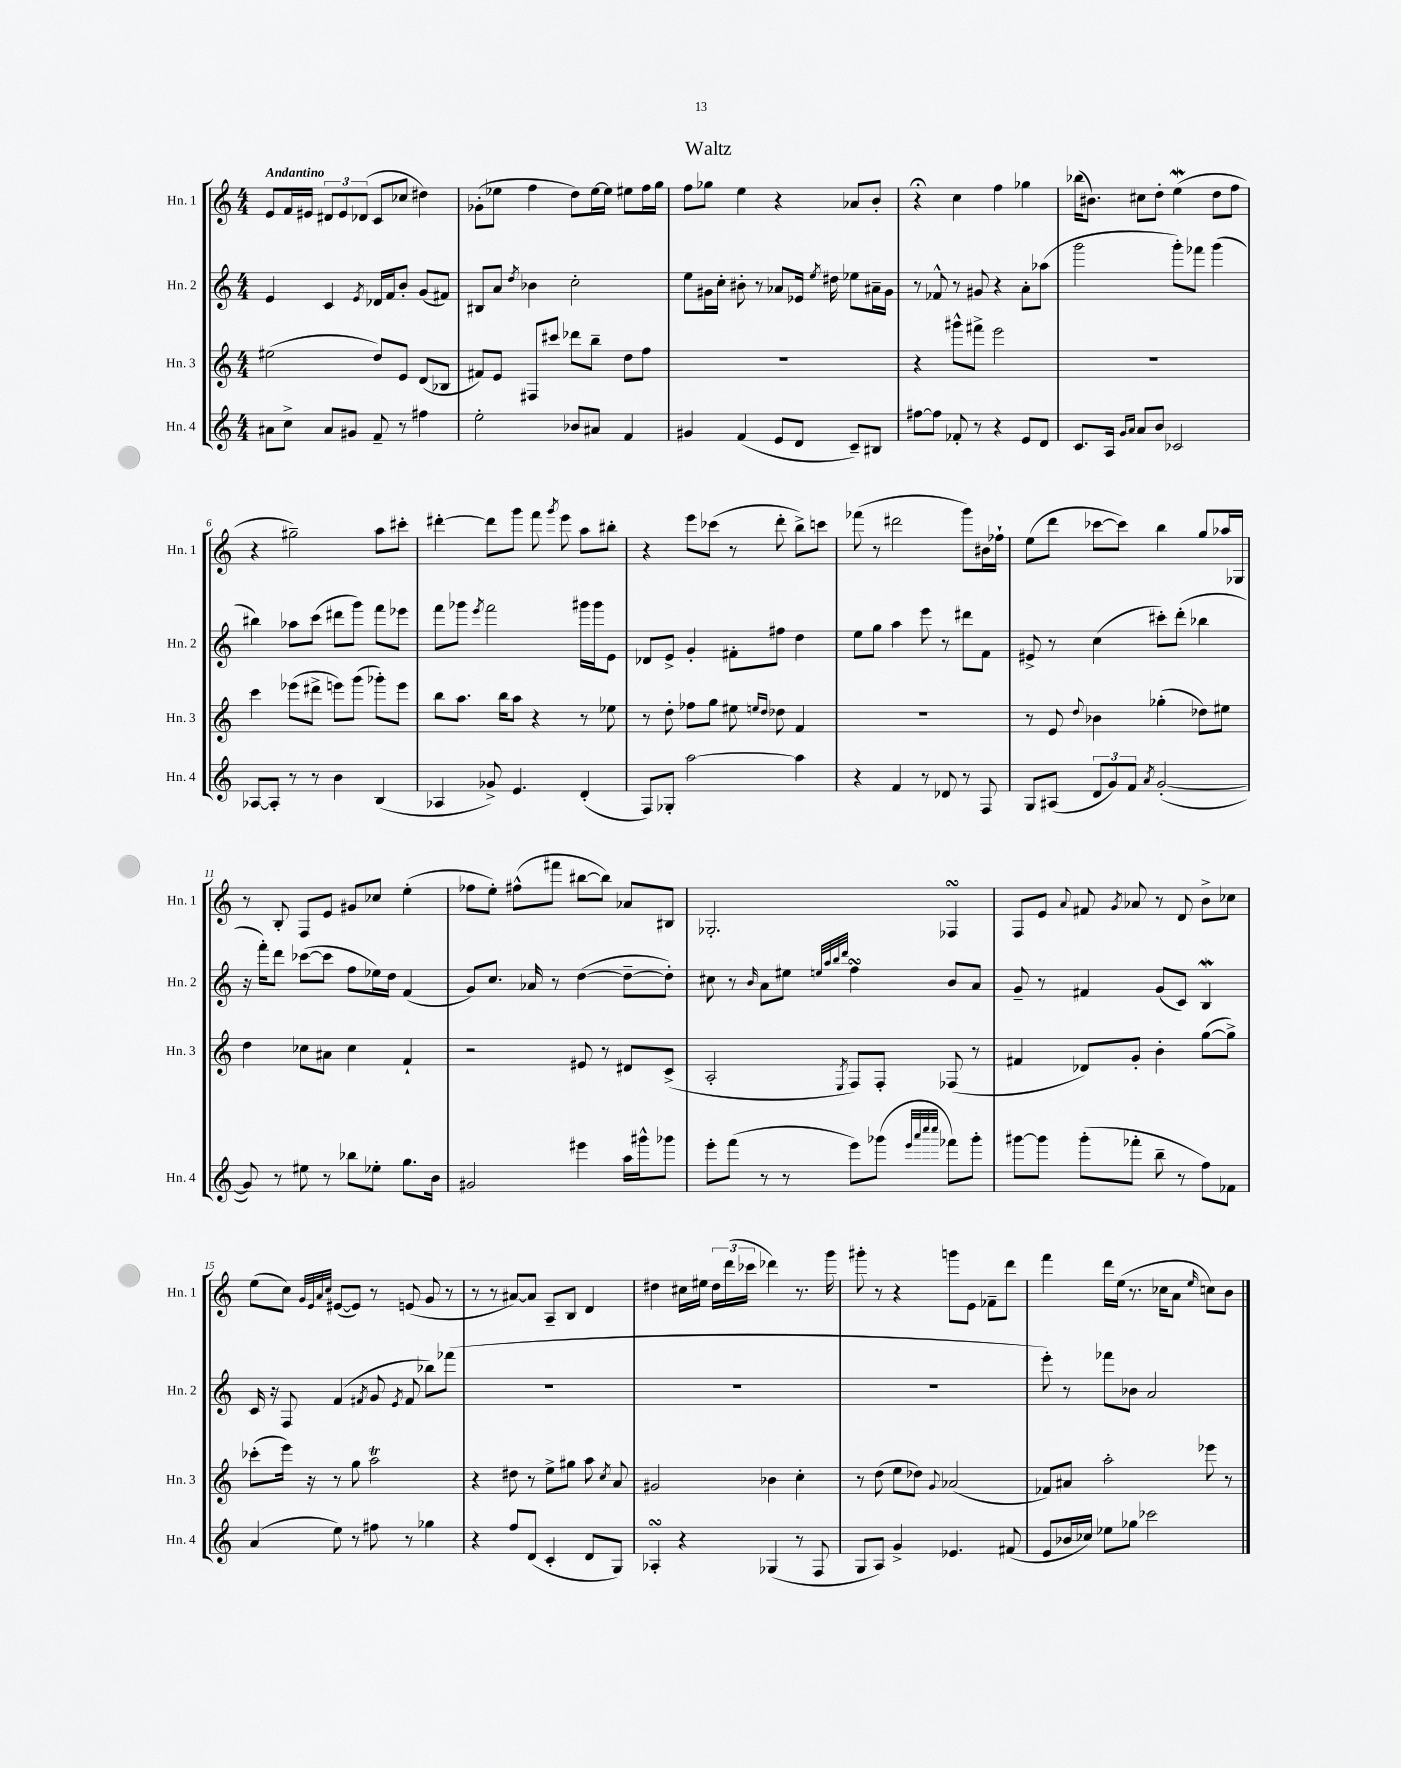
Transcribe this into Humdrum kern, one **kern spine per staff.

**kern	**kern	**kern	**kern
*part4	*part3	*part2	*part1
*staff4	*staff3	*staff2	*staff1
*I"Hn. 4	*I"Hn. 3	*I"Hn. 2	*I"Hn. 1
*I'Hn. 4	*I'Hn. 3	*I'Hn. 2	*I'Hn. 1
*clefG2	*clefG2	*clefG2	*clefG2
*k[]	*k[]	*k[]	*k[]
*M4/4	*M4/4	*M4/4	*M4/4
=1	=1	=1	=1
!	!	!	!LO:TX:a:B:t=Andantino
8a#X\L	(2ee#X\	4e/	8e/L
8cc^\J	.	.	16f/L
.	.	.	16e#X/JJ
8a#/L	.	4c/	12d#X/L
.	.	.	12e#/
8g#X/J	.	.	.
.	.	.	(12d-X/J
.	.	8qe/	.
8f~/	8dd/L)	16d-X/LL	8c/L
.	.	16f/J	.
8r	8e/J	8b'/J	8cc-X/J
4ff#X\	(8d/L	(8g/L	4dd#X\)
.	8B-X/J	8f#X/J)	.
=2	=2	=2	=2
2ee'\	8f#X/L)	8B#X/L	(8g-X'\L
.	8e/J	8a/J	8ee-X\J
.	.	8qdd/	.
.	8F#X/L	4b-X\	4ff\
.	8ccc#X/J	.	.
8b-X/L	8ddd-X\L	2cc'\	8dd\L)
8a#X/J	8bb~\J	.	[16ee-\L
.	.	.	16ee-\JJ]
4f/	8dd\L	.	8ee#X\L
.	8ff\J	.	16ff\L
.	.	.	16gg\JJ
=3	=3	=3	=3
4g#X/	1r	8ee\L	8ff\L
.	.	16g#X\L	8gg-X\J
.	.	16cc'\JJ	.
(4f/	.	8b#X'\	4ee\
.	.	8r	.
8e/L	.	8a-X/L	4r
8d/J	.	16e-X/Jk	.
.	.	8qee/	.
.	.	16dd#X\	.
8c~/L)	.	8ee-X\L	8a-X/L
8B#X/J	.	16a#X~\L	8b'/J
.	.	16g#\JJ	.
=4	=4	=4	=4
[8ff#X\L	4r	8r	4r;<
8ff#\J]	.	8f-X^^/	.
8f-X'/	8ggg#X^^\L	8r	4cc\
8r	8fff#X^\J	8g#X/	.
4r	2eee\	4r	4ff\
8e/L	.	8a'\L	4gg-X\
8d/J	.	(8aa-X\J	.
=5	=5	=5	=5
8.c/L	1r	2ggg\	(16bb-X\KL
.	.	.	8.b#X\J)
16A/Jk	.	.	.
16qqg/LL	.	.	.
16qqa/JJ	.	.	.
8a/L	.	.	8cc#X\L
8b/J	.	.	8dd'\J
2c-X/	.	8ggg'\L)	(4eeW\
.	.	8fff-X\J	.
.	.	(4ggg\	8dd\L
.	.	.	8ff\J
!!LO:LB:g=z
=6	=6	=6	=6
[8A-X/L	4ccc\	4bb#X\)	4r
8A-'/J]	.	.	.
8r	(8eee-X\L	8aa-X\L	2gg#X~\)
8r	8ddd#X^\J	(8ccc\J	.
4b\	8eeen\L)	8ddd#X\L	.
.	(8ggg\J	8ggg\J)	.
(4B/	8ggg-X'\L)	8fff\L	8aa\L
.	8eee\J	8eee-X\J	8ccc#X'\J
=7	=7	=7	=7
4A-X/	8bb\L	8fff\L	[4ddd#X'\
.	8.aa\J	8ggg-X\J	.
.	.	8qeee/	.
8g-X^/)	.	2fff\	8ddd#\L]
.	16bb\KL	.	.
4.e/	8aa\J	.	8ggg\J
.	4r	.	8fff\
.	.	.	8qggg/
.	.	.	8eee\
(4d'/	8r	16ggg#X\LL	8aa\L
.	.	16ggg#\J	.
.	8ee-X\	8e\J	8bb#X'\J
=8	=8	=8	=8
8F/L)	8r	8d-X/L	4r
8G-X'/J	8dd'\	8e^/J	.
[2aa\	8ff-X\L	4g'/	8eee\L
.	8gg\J	.	(8ccc-X\J
.	8ee#X\	8f#X'\L	8r
.	16qqeen/LL	.	.
.	16qqdd/JJ	.	.
.	8dd-X\	8ff#X\J	8ddd'\
4aa\]	4f/	4dd\	8bb^\L)
.	.	.	8cccn\J
=9	=9	=9	=9
4r	1r	8ee\L	(8fff-X\
.	.	8gg\J	8r
4f/	.	4aa\	2ddd#X\
8r	.	8eee\	.
8d-X/	.	8r	.
8r	.	8ddd#X\L	8ggg\L)
8F/	.	8f\J	16b#X\L
.	.	.	16ff-X`\JJ
=10	=10	=10	=10
8G/L	8r	8e#X^/	(8ee\L
(8A#X/J	8e/	8r	8ddd\J
.	8qqdd/	.	.
12d/L	4b-X\	(4cc\	[8ccc-X\L
12g/)	.	.	.
.	.	.	8ccc-\J])
12f/J	.	.	.
8qa/	.	.	.
([2g'/	(4gg-X'\	8ccc#X'\L)	4bb\
.	.	(8ddd'\J	.
.	8dd-X\L)	4bb-X\	8gg/L
.	8ee#X\J	.	16aa-X/L
.	.	.	16G-X/JJ
!!LO:LB:g=z
=11	=11	=11	=11
8g/])	4dd\	16r	8r
.	.	16fff'\KL)	.
8r	.	8ddd\J	8B'/
8ee#X\	8cc-X\L	([8ccc-X\L	8F/L
8r	8a#X\J	8ccc-\J]	8e/J
8bb-X\L	4cc-\	8ff\L	8g#X/L
8ee-X'\J	.	16ee-X\L)	8cc-X/J
.	.	16dd\JJ	.
8.gg\L	4f`/	(4f/	(4ee'\
16b\Jk	.	.	.
=12	=12	=12	=12
2g#X/	2r	8g/L)	8ff-X\L
.	.	8.cc/J	8ee'\J)
.	.	.	(8ff#X^^\L
.	.	16a-X/	.
.	.	8r	8fff#X\J
4eee#X\	8e#X/	([4dd\	[8bb#X\L
.	8r	.	8bb#\J])
16aa\LL	8d#X/L	8dd~\L_	8a-X/L
16ggg#X^^\J	.	.	.
8ggg-X\J	(8c^/J	8dd'\J])	8B#X/J
=13	=13	=13	=13
8eee'\L	2A'/	8cc#X\	2.G-X'/
(8fff\J	.	8r	.
.	.	16qqb/	.
8r	.	8a\L	.
8r	.	8ee#X\J	.
.	.	32qqeen/LLL	.
.	.	32qqaa/	.
.	.	32qqbb/	.
.	8qE/	32qqddd/JJJ	.
8eee\L)	8F/L)	4ffsSSs\	.
(8ggg-X\J	8F'/J	.	.
32qqeee/LLL	.	.	.
32qqaaa/	.	.	.
32qqcccc/	.	.	.
32qqcccc/JJJ	.	.	.
8fff-X\L)	(8F-X/	8b/L	4F-XsSSs/
8ggg-'\J	8r	8a/J	.
=14	=14	=14	=14
[8ggg#X\L	4f#X/	8g~/	8F/L
8ggg#\J]	.	8r	8e/J
.	.	.	8qqa/
(8ggg#'\L	8d-X/L)	4f#X/	8f#X/
.	.	.	8qg/
8fff-X'\J	8g'/J	.	8a-X/
8bb~\	4b'\	(8g/L	8r
8r	.	8c/J)	8d/
8ff\L)	([8gg\L	4BW/	8b^\L
8f-X\J	8gg^\J])	.	8cc-X\J
!!LO:LB:g=z
=15	=15	=15	=15
(4a/	(8ccc-X'\L	16c/	(8ee\L
.	.	16r	.
.	16eee\Jk)	8F/	8cc\J)
.	16r	.	.
.	.	.	32qqg/LLL
.	.	.	32qqe/
.	.	.	32qqa/
.	.	.	32qqcc/JJJ
8ee\)	8r	(4f/	([8e#X/L
8r	8gg\	.	8e#/J])
.	.	8qf#X/	.
8ff#X\	2aaT\	8g/	8r
.	.	8qe/	.
8r	.	8f#/	(8en/
4gg-X\	.	8bb-X\L)	8g/
.	.	(8fff-X\J	8r
=16	=16	=16	=16
4r	4r	1r	8r
.	.	.	8r
8ff/L	8dd#X\	.	[8a#X/L)
(8d/J	8r	.	8a#/J]
4c'/	8ee^\L	.	8A~/L
.	8gg#X\J	.	8B/J
8d/L	8aa\	.	4d/
.	8qcc/	.	.
8G/J)	8a/	.	.
=17	=17	=17	=17
4A-XsSSs'/	2g#X/	1r	4dd#X\
4r	.	.	16cc#X\LL
.	.	.	16ee#X\JJ
.	.	.	24dd#\LL
.	.	.	(24ddd\
.	.	.	24ccc-X\JJ
(4G-X/	4b-X\	.	4ddd-X\)
8r	4cc'\	.	8.r
8F/	.	.	.
.	.	.	16ggg\
=18	=18	=18	=18
8G/L	8r	1r	8ggg#X'\
8A/J)	(8dd\	.	8r
4g^/	8ee\L	.	4r
.	8dd-X\J)	.	.
.	8qqg/	.	.
4.e-X/	(2a-X/	.	8gggn\L
.	.	.	8e\J
.	.	.	8f-X~\L
(8f#X/	.	.	8ddd\J
=19	=19	=19	=19
8e/L	8f-X/L)	8eee'\)	4fff\
16b-X/L	8a#X/J	8r	.
16cc-X/JJ)	.	.	.
8ee-X\L	2aa'\	8fff-X\L	16ddd\LL
.	.	.	(16ee\JJ
8gg-X\J	.	8b-X\J	8.r
2ccc-X\	.	2a/	.
.	.	.	16cc-X\KL
.	.	.	8a\J
.	.	.	16qqee/
.	8eee-X\	.	8ccn\L)
.	8r	.	8b\J
==	==	==	==
*-	*-	*-	*-
